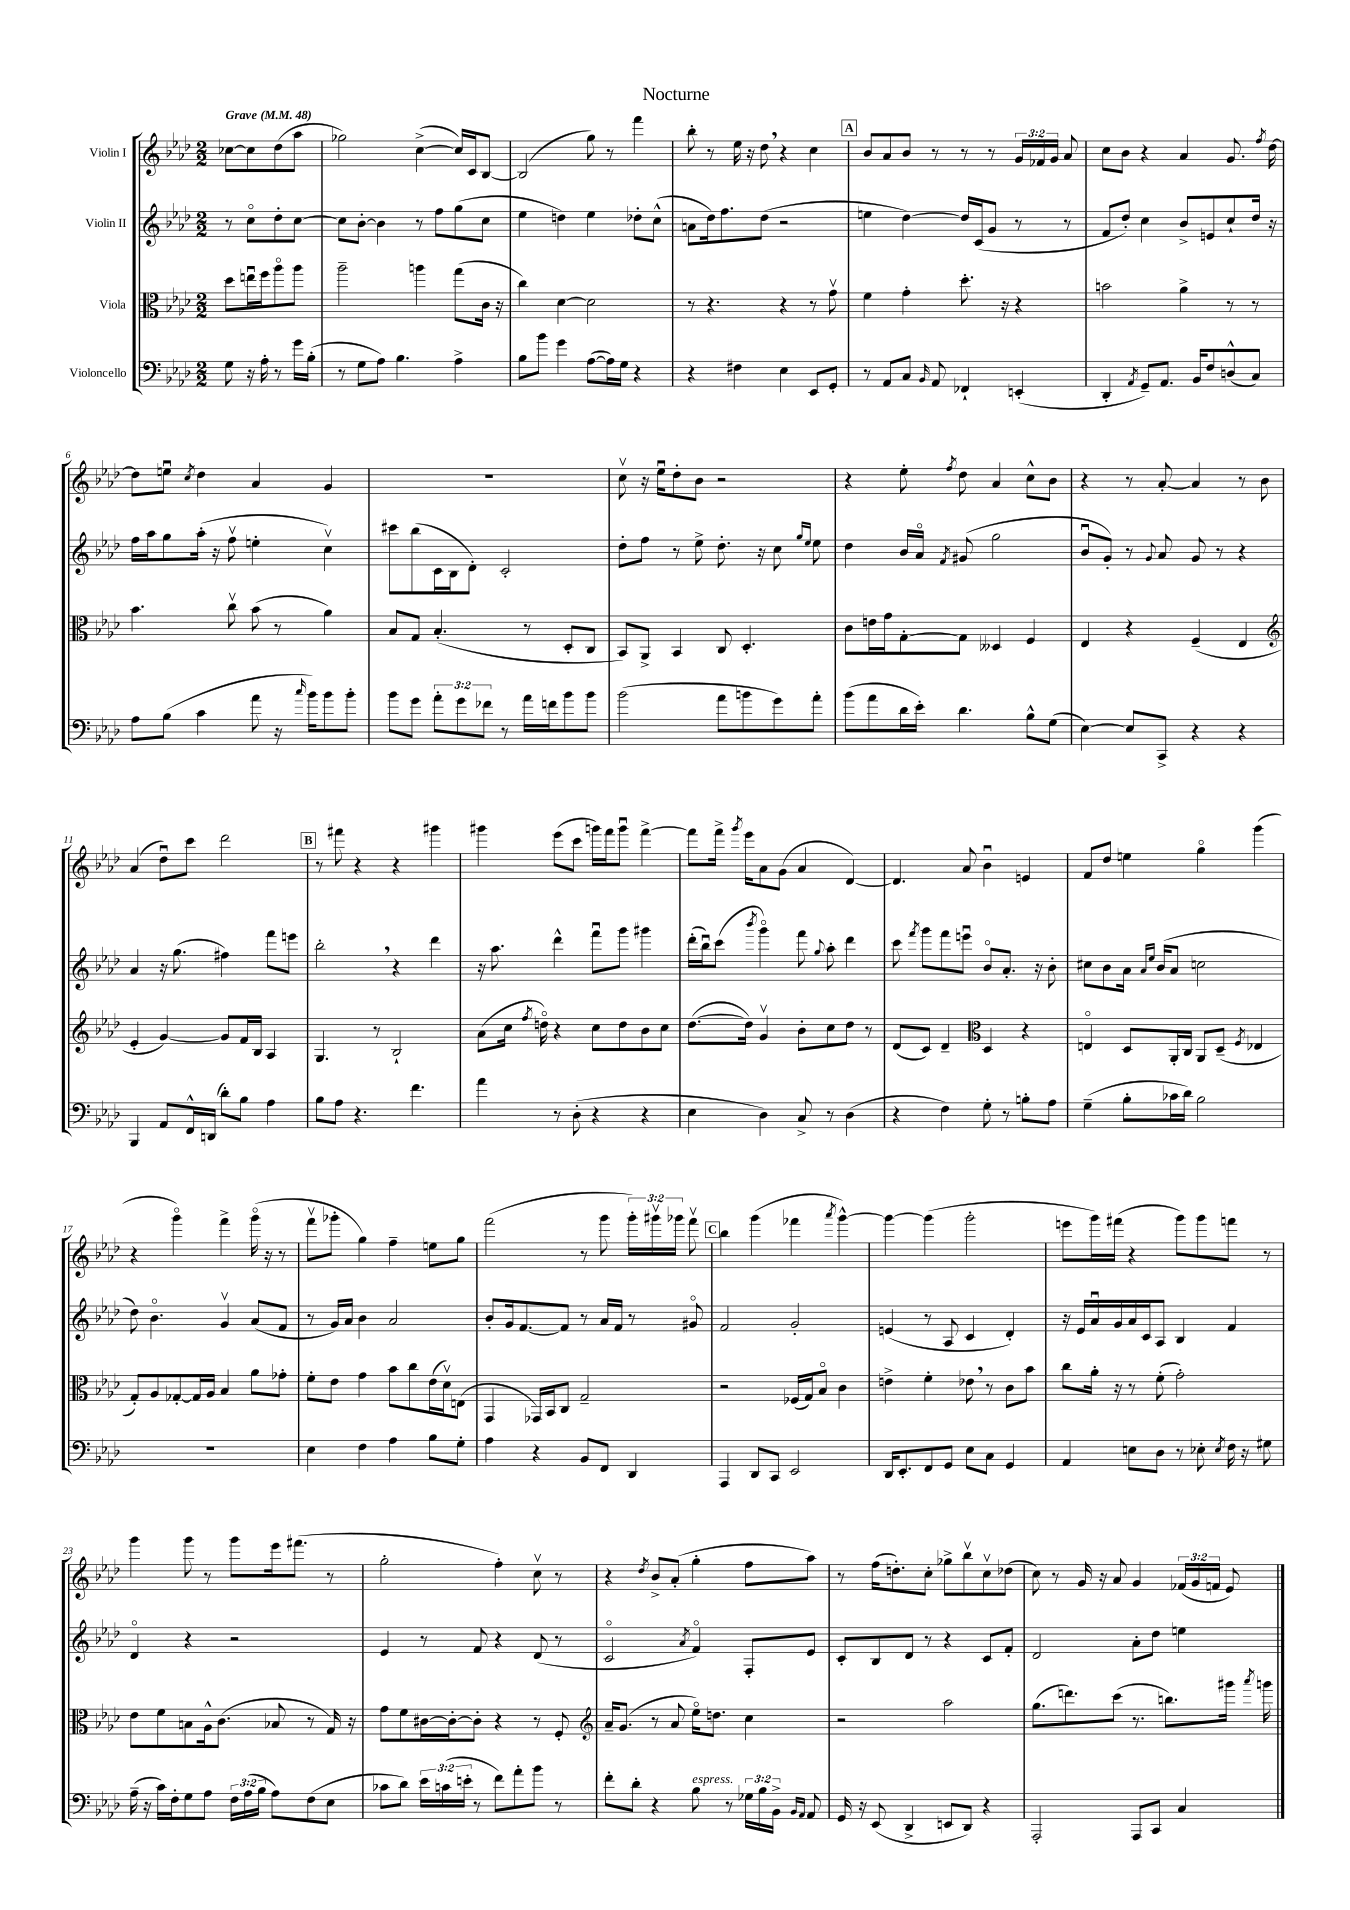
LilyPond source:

\header { title = "Nocturne" }
<<
\new StaffGroup <<
\new Staff = "s0" \with { instrumentName = "Violin I" } {
    \clef treble \key aes \major \numericTimeSignature \time 2/2 \override Staff.TupletNumber.text = #tuplet-number::calc-fraction-text \partial 2 \tempo "Grave" 4 = 48
    \autoBeamOff ces''8[~ ces''8 des''8( aes''8] |
    ges''2) c''4~->( c''16[) c'16 bes8]~ |
    bes2( g''8) r8 f'''4 |
    bes''8-. r8 ees''16 r16 des''8 \breathe r4 c''4 |
    \mark \markup { \box "A" } bes'8[ aes'8 bes'8] r8 r8 r8 \tuplet 3/2 { g'16[ fes'16 g'16] } aes'8 |
    c''8[ bes'8] r4 aes'4 g'8. \acciaccatura { f''8 } des''16~ |
    des''8[ e''8]\downbow \acciaccatura { c''8 } des''4 aes'4 g'4 |
    R1 |
    c''8\upbow r16 ees''16[\downbow des''8-. bes'8] r2 |
    r4 ees''8-. \acciaccatura { f''8 } des''8 aes'4 c''8[-^ bes'8] |
    r4 r8 aes'8~-. aes'4 r8 bes'8 |
    aes'4( des''8[\downbow) c'''8] des'''2 |
    \mark \markup { \box "B" } r8 fis'''8 r4 r4 gis'''4 |
    gis'''4 ees'''8[( c'''8] g'''16[) f'''16 g'''8]\downbow f'''4~-> |
    f'''8[ f'''16]-> \acciaccatura { g'''8 } ees'''16[ aes'8 g'8]( aes'4 des'4~) |
    des'4. aes'8 bes'4\downbow e'4 |
    f'8[ des''8] e''4 g''4\flageolet g'''4( |
    r4 g'''4\flageolet) f'''4-> g'''16\flageolet( r16 r8 |
    f'''8[\upbow ges'''8]-. g''4) f''4-- e''8[ g''8] |
    f'''2( r8 g'''8 \tuplet 3/2 { g'''16[-.) gis'''16\upbow ges'''16] } f'''8\upbow |
    \mark \markup { \box "C" } bes''4 g'''4( fes'''4 \acciaccatura { aes'''8 } g'''4~-^) |
    g'''4~ g'''4( g'''2-. |
    e'''8[ g'''16) fis'''16]( r4 g'''8[) g'''8 f'''8] r8 |
    g'''4 g'''8 r8 g'''8[ ees'''16 fis'''8.]( r8 |
    g''2-. f''4-.) c''8\upbow r8 |
    r4 \acciaccatura { des''8 } bes'8[-> aes'8]-.( g''4-. f''8[ aes''8]) |
    r8 f''16[( d''8.-.) c''8]-. ges''8[-> bes''8\upbow c''8\upbow des''8]( |
    c''8) r8 g'16 r16 aes'8 g'4 \tuplet 3/2 { fes'16[( g'16 f'16] } ees'8) \bar "|." |
}
\new Staff = "s1" \with { instrumentName = "Violin II" } {
    \clef treble \key aes \major \numericTimeSignature \time 2/2 \partial 2
    \autoBeamOff r8 c''8[\flageolet des''8-. c''8]~ |
    c''8[ bes'8]~-. bes'4 r8 f''8[ g''8( c''8] |
    ees''4 d''4) ees''4 des''8[-. c''8]-^( |
    a'8[ des''16) f''8. des''8]( r2 |
    \mark \markup { \box "A" } e''4 des''4~) des''16[ c'16( g'8] r8 r8 |
    f'8[ des''8]-.) c''4 bes'8[-> e'8 c''8-! des''16] r16 |
    f''16[ aes''16 g''8 aes''16]-.( r16 f''8\upbow e''4-. c''4\upbow) |
    cis'''8[ bes''8( c'16 bes16 des'8]-.) c'2-. |
    des''8[-. f''8] r8 ees''8-> des''8.-. r16 c''8 \grace { g''16[ ees''16] } ees''8 |
    des''4 bes'16[ aes'16]\flageolet \acciaccatura { f'8 } gis'8( g''2 |
    bes'8[\downbow g'8]-.) r8 \appoggiatura { g'8 } aes'8 g'8 r8 r4 |
    aes'4 r16 g''8.( fis''4) f'''8[ e'''8] |
    \mark \markup { \box "B" } bes''2-. \breathe r4 des'''4 |
    r16 aes''8. des'''4-^ f'''8[\downbow g'''8] gis'''4 |
    des'''16[-.( bes''16\downbow) c'''8]( \acciaccatura { bes'''8 } g'''4\flageolet) f'''8 \appoggiatura { g''8 } aes''8-. des'''4 |
    c'''8 \acciaccatura { f'''8 } g'''8[ f'''8 e'''8]\downbow bes'8[\flageolet aes'8.]-. r16 bes'8-. |
    cis''8[ bes'8 aes'16] \grace { aes'16[ ees''16] } bes'16[( aes'8] c''2 |
    des''8) bes'4.\flageolet g'4\upbow aes'8[( f'8] |
    r8 g'16[) aes'16] bes'4 aes'2 |
    bes'8[-. g'16 f'8.~ f'8] r8 aes'16[ f'16] r8 gis'8\flageolet |
    \mark \markup { \box "C" } f'2 g'2-. |
    e'4( r8 aes8 c'4 des'4-.) |
    r16 ees'16[ aes'16\downbow g'16 aes'16 c'16 aes8] bes4 f'4 |
    des'4\flageolet r4 r2 |
    ees'4 r8 f'8 r4 des'8( r8 |
    c'2\flageolet \acciaccatura { aes'8 } f'4\flageolet) f8[-. ees'8] |
    c'8[-. bes8 des'8] r8 r4 c'8[ f'8]-. |
    des'2 aes'8[-. des''8] e''4 \bar "|." |
}
\new Staff = "s2" \with { instrumentName = "Viola" } {
    \clef alto \key aes \major \numericTimeSignature \time 2/2 \partial 2
    \autoBeamOff des''8[ e''16\downbow f''16 aes''8\flageolet aes''8] |
    aes''2-- a''4 g''8[( c'16] r16 |
    c''4) des'4~ des'2 |
    r8 r4. r4 r8 g'8\upbow |
    \mark \markup { \box "A" } f'4 g'4-. des''8.-. r16 r4 |
    b'2 aes'4-> r8 r8 |
    bes'4. c''8\upbow bes'8( r8 aes'4) |
    bes8[ g8] bes4.-.( r8 des8[-. c8] |
    bes,8[) aes,8]-> bes,4 c8 des4.-. |
    c'8[ e'16 g'16 g8~-. g8] deses4 f4 |
    ees4 r4 f4--( ees4 |
    \clef treble ees'4-. g'4~) g'8[ f'16 bes16] aes4 |
    \mark \markup { \box "B" } g4. r8 bes2-! |
    aes'8[( c''16] \acciaccatura { f''8 } d''16\flageolet) r4 c''8[ d''8 bes'8 c''8] |
    des''8.[~( des''16]) g'4\upbow bes'8[-. c''8 des''8] r8 |
    des'8[( c'8]) des'4-- \clef alto des4 r4 |
    e4\flageolet des8[ aes,16-. c16] aes,8[ des8]--( \acciaccatura { f8 } ees4 |
    g8[-.) aes8 ges8~-. ges16 aes16] bes4 aes'8[ ges'8]-. |
    f'8[-. ees'8] g'4 bes'8[ c''8 ees'16( des'16\upbow) e8]( |
    g,4 ges,16[) bes,16 c8] g2-- |
    \mark \markup { \box "C" } r2 fes16[( g16) bes8]\flageolet c'4 |
    e'4-> f'4-. ees'8 \breathe r8 c'8[ bes'8] |
    c''8[ aes'16]-. r16 r8 f'8-.( g'2-.) |
    ees'8[ f'8 b8 aes16-^ c'8.]( bes8 r8 g16) r16 |
    g'8[ f'8 cis'16~ cis'16~-. cis'8]-. r4 r8 f8-. |
    \clef treble aes'16[-- g'8.]( r8 aes'8 ees''16[\flageolet) d''8.] c''4 |
    r2 aes''2 |
    g''8.[( d'''8.) c'''8]( r8. b''8.[) gis'''16] \acciaccatura { aes'''8 } g'''16 \bar "|." |
}
\new Staff = "s3" \with { instrumentName = "Violoncello" } {
    \clef bass \key aes \major \numericTimeSignature \time 2/2 \override Staff.TupletNumber.text = #tuplet-number::calc-fraction-text \partial 2
    \autoBeamOff g8 r16 aes16-. r8 g'16[ bes16]-.( |
    r8 g8[ aes8]) bes4. aes4-> |
    bes8[ bes'8] g'4 aes8[~( aes16) g16] r4 |
    r4 fis4 ees4 ees,8[ g,8]-. |
    \mark \markup { \box "A" } r8 aes,8[ c8] \grace { bes,16 } aes,8 fes,4-! e,4-.( |
    des,4-. \acciaccatura { aes,8 } g,8[--) aes,8.] bes,16[ f8 d8-^( c8]) |
    aes8[ bes8]( c'4 aes'8 r16 \grace { c''16 } bes'16[) bes'8 bes'8]-. |
    bes'8[ g'8] \tuplet 3/2 { aes'8[-. g'8 fes'8] } r8 aes'16[ f'16 bes'8 bes'8] |
    bes'2( aes'8[ b'8 g'8) aes'8]-. |
    bes'8[( aes'8 des'16 ees'16]-.) des'4. bes8[-^ g8]( |
    ees4~) ees8[ c,8]-> r4 r4 |
    bes,,4 aes,8[ f,16-^ d,16]( des'8[-.) bes8] aes4 |
    \mark \markup { \box "B" } bes8[ aes8] r4. f'4. |
    aes'4 r8 des8-.( r4 r4 |
    ees4 des4) c8-> r8 des4( |
    r4 f4) g8-. r8 b8[-. aes8] |
    g4--( bes8[-. ces'16 des'16]) bes2 |
    R1 |
    ees4 f4 aes4 bes8[ g8]-. |
    aes4 r4 bes,8[ f,8] des,4 |
    \mark \markup { \box "C" } aes,,4 des,8[ c,8] ees,2 |
    des,16[ ees,8.-. f,8 g,8] ees8[ c8] g,4 |
    aes,4 e8[ des8] r8 ees8-. \acciaccatura { ees8 } f16 r16 gis8 |
    aes16--( r16 c'16[) f16-. g8 aes8] \tuplet 3/2 { f16[ aes16( bes16] } aes8[) f8( ees8] |
    ces'8[ des'8]) \tuplet 3/2 { ees'16[ c'16( e'16]-. } r8 f'8[) aes'8-. bes'8] r8 |
    f'8[-. des'8]-. r4 bes8^\markup { \italic "espress." } r8 \tuplet 3/2 { ges16[ bes16 bes,16]-> } \grace { bes,16[ aes,16] } aes,8 |
    g,16 r16 ees,8( des,4-> e,8[ des,8]) r4 |
    aes,,2-. aes,,8[ c,8] c4 \bar "|." |
}
>>
>>
